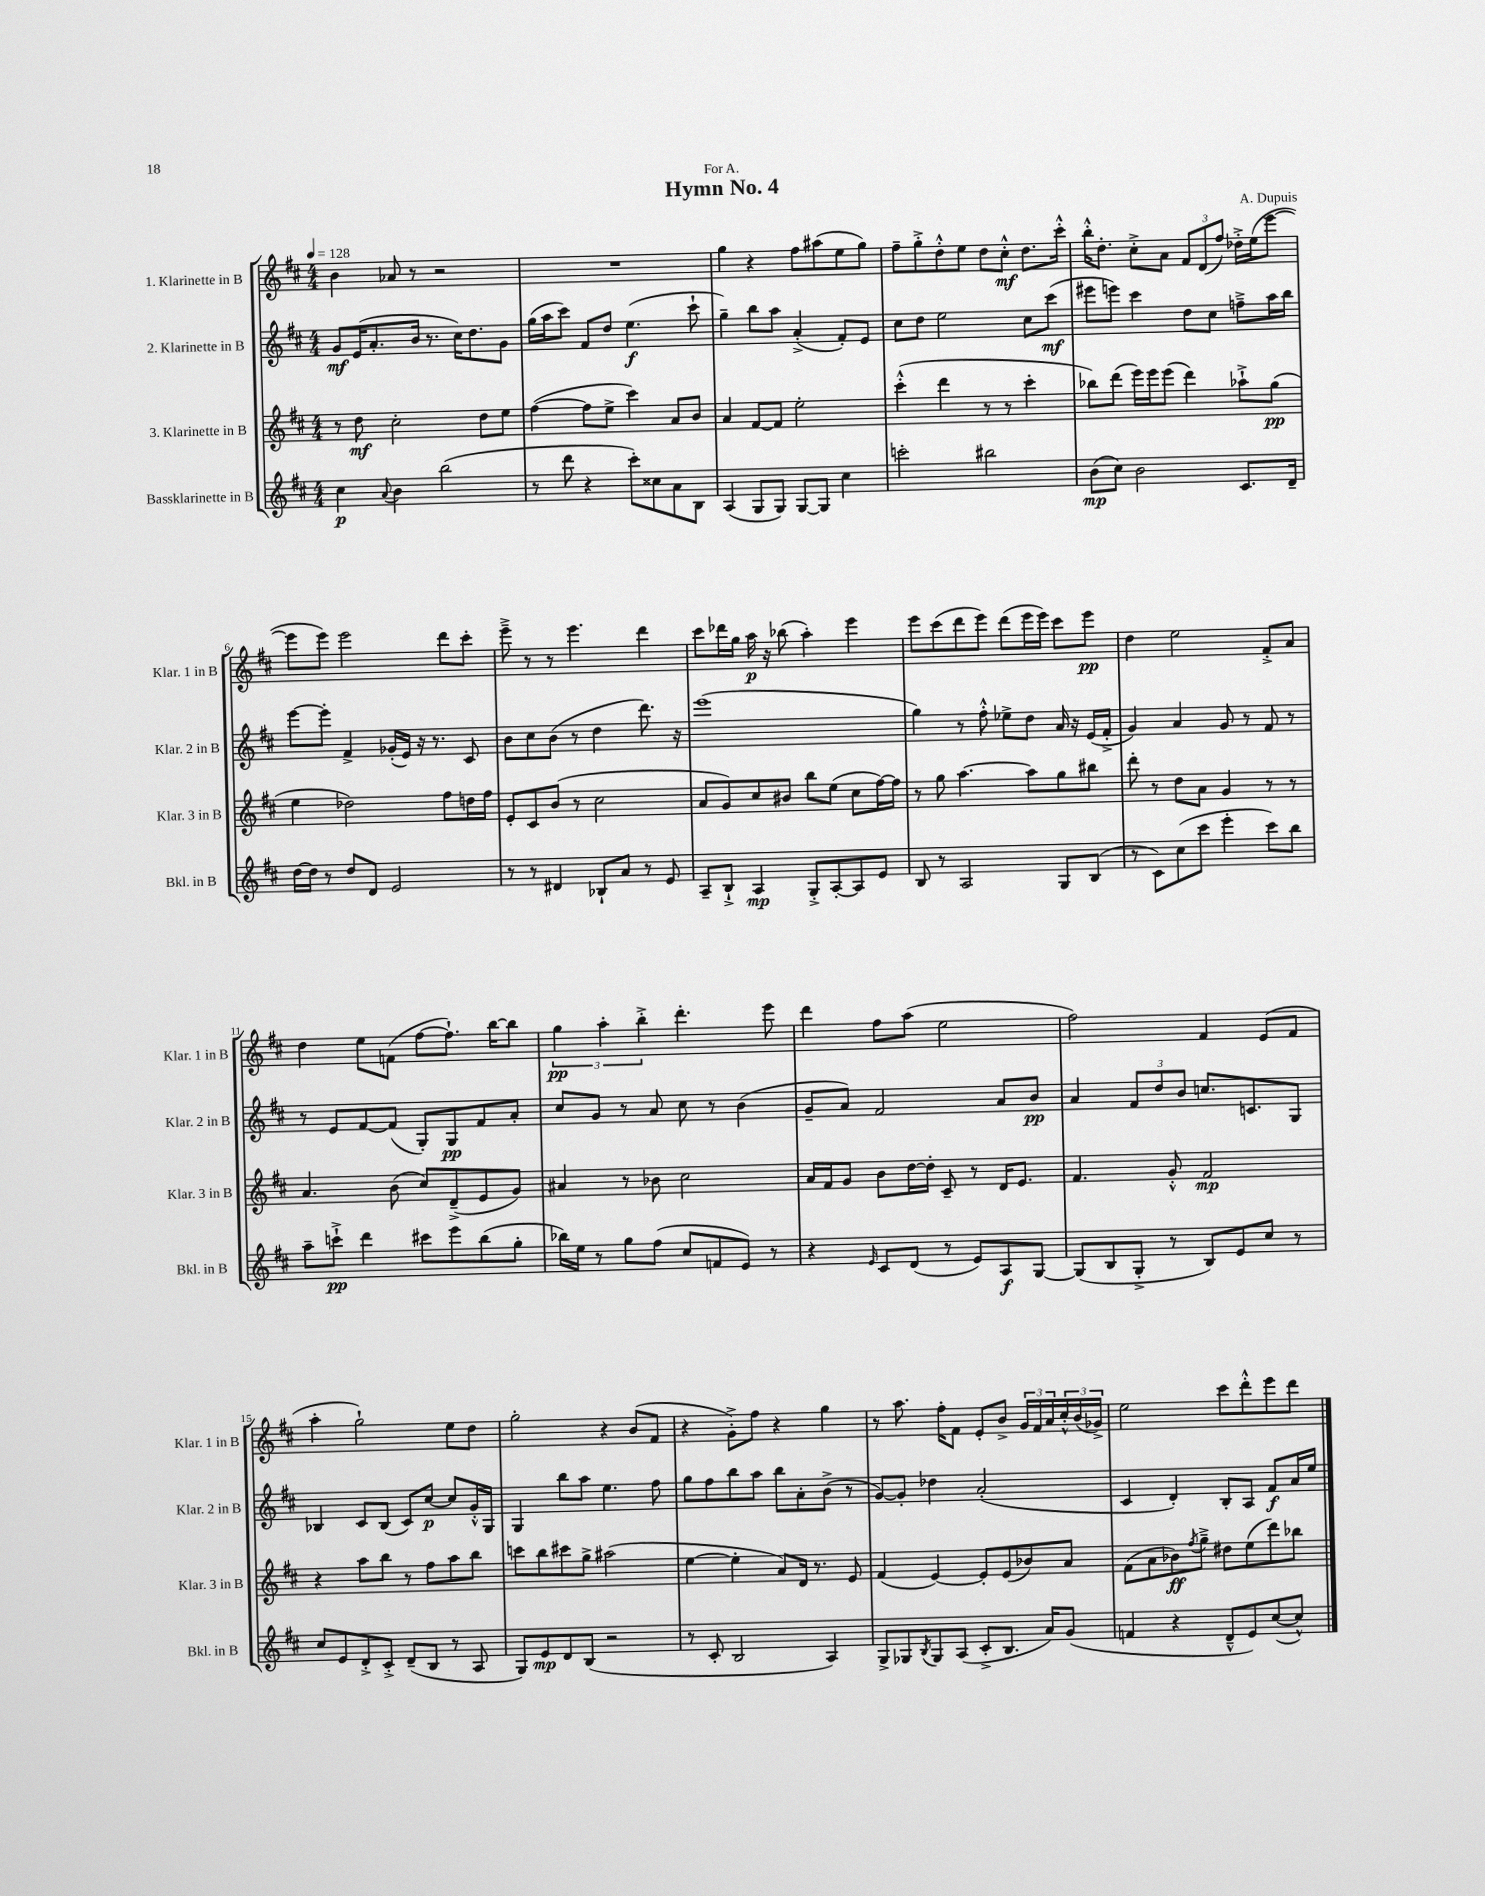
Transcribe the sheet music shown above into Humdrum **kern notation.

**kern	**dynam	**kern	**dynam	**kern	**dynam	**kern	**dynam
*part4	*part4	*part3	*part3	*part2	*part2	*part1	*part1
*staff4	*staff4	*staff3	*staff3	*staff2	*staff2	*staff1	*staff1
*I"Bassklarinette in B	*	*I"3. Klarinette in B	*	*I"2. Klarinette in B	*	*I"1. Klarinette in B	*
*I'Bkl. in B	*	*I'Klar. 3 in B	*	*I'Klar. 2 in B	*	*I'Klar. 1 in B	*
*clefG2	*	*clefG2	*	*clefG2	*	*clefG2	*
*k[f#c#]	*	*k[f#c#]	*	*k[f#c#]	*	*k[f#c#]	*
*M4/4	*	*M4/4	*	*M4/4	*	*M4/4	*
*MM128	*	*MM128	*	*MM128	*	*MM128	*
=1	=1	=1	=1	=1	=1	=1	=1
4cc#\	p	8r	.	8g/L	mf	4b\	.
.	.	8dd\	mf	(16e/K	.	.	.
.	.	.	.	8.a'/	.	.	.
8qqa/	.	.	.	.	.	.	.
4b\	.	2cc#'\	.	.	.	8a-X/	.
.	.	.	.	16b/Jk	.	8r	.
.	.	.	.	8.r	.	.	.
(2bb\	.	.	.	.	.	2r	.
.	.	.	.	16cc#\KL)	.	.	.
.	.	.	.	8.dd\	.	.	.
.	.	8dd\L	.	.	.	.	.
.	.	8ee\J	.	8g\J	.	.	.
=2	=2	=2	=2	=2	=2	=2	=2
8r	.	([4ff#\	.	(16gg\LL	.	1r	.
.	.	.	.	16aa\J	.	.	.
8ddd\	.	.	.	8ccc#\J)	.	.	.
4r	.	8ff#\L]	.	8f#/L	.	.	.
.	.	8ee^\J	.	8dd/J	.	.	.
8ccc#'\L)	.	4ccc#\)	.	(4.ee\	f	.	.
8cc##X\	.	.	.	.	.	.	.
8a\	.	8a/L	.	.	.	.	.
8B\J	.	8b/J	.	8ccc#`\	.	.	.
=3	=3	=3	=3	=3	=3	=3	=3
(4A/	.	4a/	.	4gg~\)	.	4gg\	.
8G/L	.	[8f#/L	.	8bb\L	.	4r	.
8G/J)	.	8f#/J]	.	8aa\J	.	.	.
[8G/L	.	2ee'\	.	(4a'^/	.	8ff#\L	.
8G/J]	.	.	.	.	.	(8aa#X\	.
4cc#\	.	.	.	8f#'/L)	.	8ee\	.
.	.	.	.	8e/J	.	8gg\J)	.
=4	=4	=4	=4	=4	=4	=4	=4
2cccn'\	.	(4ccc#'^^\	.	8cc#\L	.	8ff#~\L	.
.	.	.	.	8dd\J	.	8gg'^\	.
.	.	4ddd\	.	2ee\	.	8dd'^^\	.
.	.	.	.	.	.	8ee\J	.
2bb#X\	.	8r	.	.	.	8dd\L	.
.	.	8r	.	.	.	8cc#'^^\J	mf
.	.	4ccc#'\	.	8cc#\L	.	8.dd\L	.
.	.	.	.	(8ccc#\J	mf	.	.
.	.	.	.	.	.	16ccc#'^^\Jk	.
=5	=5	=5	=5	=5	=5	=5	=5
(8b\L	mp	8bb-X\L)	.	8eee#X\L	.	16bb'^^\KL	.
.	.	.	.	.	.	8.dd'\J	.
8cc#\J)	.	(8ddd\J	.	8eeen\J)	.	.	.
2b\	.	16eee\LL)	.	4ccc#\	.	8cc#'^\L	.
.	.	16eee\J	.	.	.	.	.
.	.	(8eee\J	.	.	.	8a\J	.
.	.	4ddd\)	.	8dd\L	.	12f#/L	.
.	.	.	.	.	.	(12d/	.
.	.	.	.	8cc#\J	.	.	.
.	.	.	.	.	.	12ff#/J)	.
8.c#/L	.	8aa-X`^\L	.	8ffn~^\L	.	16dd-X'^\LL	.
.	.	.	.	.	.	(16ee\J	.
.	.	(8gg\J	pp	16aa\L	.	[8eee\J	.
16d~/Jk	.	.	.	16bb\JJ	.	.	.
!!LO:LB:g=z
=6	=6	=6	=6	=6	=6	=6	=6
[16dd\LL	.	4ee\	.	[8eee\L	.	8eee\L]	.
16dd\JJ]	.	.	.	.	.	.	.
8r	.	.	.	8eee'\J]	.	8eee\J)	.
8dd/L	.	2dd-X\)	.	4f#^/	.	2eee\	.
8d/J	.	.	.	.	.	.	.
2e/	.	.	.	(16g-X'/LL	.	.	.
.	.	.	.	16e/JJ)	.	.	.
.	.	.	.	16r	.	.	.
.	.	.	.	8.r	.	.	.
.	.	8ff#\L	.	.	.	8ddd\L	.
.	.	16ddn\L	.	8c#/	.	8ccc#'\J	.
.	.	16ff#\JJ	.	.	.	.	.
=7	=7	=7	=7	=7	=7	=7	=7
8r	.	8e'/L	.	8b\L	.	8eee~^\	.
8r	.	8c#/	.	8cc#\	.	8r	.
4d#X/	.	(8b/J	.	(8b\J	.	8r	.
.	.	8r	.	8r	.	4.eee\	.
8B-X`/L	.	2cc#\	.	4dd\	.	.	.
8a/J	.	.	.	.	.	.	.
8r	.	.	.	8.ddd\)	.	4ddd\	.
8e/	.	.	.	.	.	.	.
.	.	.	.	16r	.	.	.
=8	=8	=8	=8	=8	=8	=8	=8
8A~/L	.	8a/L	.	(1eee	.	8ccc#\L	.
8B`^/J	.	8g/)	.	.	.	16ddd-X\L	.
.	.	.	.	.	.	16gg\JJ	.
4A/	mp	8cc#/	.	.	.	16aa\	p
.	.	.	.	.	.	16r	.
.	.	8b#X/J	.	.	.	(8bb-X\	.
8G'^/L	.	8bb\L	.	.	.	4aa'\)	.
[8A'/	.	(8ee\J	.	.	.	.	.
8A/]	.	8cc#\L	.	.	.	4eee\	.
8e/J	.	[16ff#\L)	.	.	.	.	.
.	.	16ff#\JJ]	.	.	.	.	.
=9	=9	=9	=9	=9	=9	=9	=9
8B/	.	8r	.	4gg\)	.	8eee\L	.
8r	.	8gg\	.	.	.	(8ccc#\	.
2A/	.	[4.aa\	.	8r	.	8ddd\	.
.	.	.	.	8ff#'^^\	.	8eee\J)	.
.	.	.	.	8ee-X^\L	.	(8ddd\L	.
.	.	8aa\L]	.	8dd\J	.	16eee\L	.
.	.	.	.	.	.	16eee\JJ)	.
8G/L	.	8gg\	.	16a/	.	8ccc#\L	.
.	.	.	.	16r	.	.	.
(8B/J	.	8bb#X\J	.	(16e/LL	.	8eee\J	pp
.	.	.	.	16f#'^/JJ	.	.	.
=10	=10	=10	=10	=10	=10	=10	=10
8r	.	8ddd'\	.	4g/)	.	4dd\	.
8c#\L)	.	8r	.	.	.	.	.
(8cc#\	.	8dd\L	.	4a/	.	2ee\	.
8ccc#\J	.	8a\J	.	.	.	.	.
4eee'\	.	4g/	.	8g/	.	.	.
.	.	.	.	8r	.	.	.
8ccc#\L)	.	8r	.	8f#/	.	8f#'^/L	.
8bb\J	.	8r	.	8r	.	8a/J	.
!!LO:LB:g=z
=11	=11	=11	=11	=11	=11	=11	=11
8aa~\L	.	4.a/	.	8r	.	4dd\	.
8cccn`^\J	pp	.	.	8e/L	.	.	.
4ddd\	.	.	.	[8f#/	.	8ee\L	.
.	.	(8b\	.	(8f#/J]	.	(8fn\J	.
8ccc#X\L	.	8cc#/L)	.	8G'/L)	.	[8ff#\L	.
8eee\	.	(8d~^/	.	8G/	pp	8.ff#`\J])	.
(8bb\	.	8e/	.	8f#/	.	.	.
.	.	.	.	.	.	[16bb\KL	.
8gg'\J	.	8g/J)	.	8a'/J	.	8bb\J]	.
=12	=12	=12	=12	=12	=12	=12	=12
16bb-X\LL)	.	4a#X/	.	8cc#/L	.	6gg\	pp
16ee\JJ	.	.	.	.	.	.	.
8r	.	.	.	8g/J	.	.	.
.	.	.	.	.	.	6aa'\	.
8gg\L	.	8r	.	8r	.	.	.
.	.	.	.	.	.	6bb'^\	.
(8ff#\J	.	8b-X\	.	8a/	.	.	.
8cc#/L	.	2cc#\	.	8cc#\	.	4.ddd'\	.
8fn/	.	.	.	8r	.	.	.
8e/J)	.	.	.	(4b\	.	.	.
8r	.	.	.	.	.	8eee\	.
=13	=13	=13	=13	=13	=13	=13	=13
4r	.	16a/LL	.	8g~/L	.	4ddd\	.
.	.	16f#/J	.	.	.	.	.
.	.	8g/J	.	8a/J)	.	.	.
16qqe/	.	.	.	.	.	.	.
8c#/L	.	8b\L	.	2f#/	.	8ff#\L	.
(8d/J	.	[16dd\L	.	.	.	(8aa\J	.
.	.	16dd'\JJ]	.	.	.	.	.
8r	.	8c#~/	.	.	.	2ee\	.
8e/L)	.	8r	.	.	.	.	.
8A/	f	16d/KL	.	8a/L	.	.	.
.	.	8.e/J	.	.	.	.	.
[8G/J	.	.	.	8b/J	pp	.	.
=14	=14	=14	=14	=14	=14	=14	=14
(8G/L]	.	4.f#/	.	4a/	.	2ff#\)	.
8B/	.	.	.	.	.	.	.
8G'^/J	.	.	.	12f#/L	.	.	.
.	.	.	.	12dd/	.	.	.
8r	.	8g'^^/	.	.	.	.	.
.	.	.	.	12b/J	.	.	.
8B/L)	.	2f#/	mp	8.ccn/L	.	4f#/	.
8e/	.	.	.	.	.	.	.
.	.	.	.	8.cn/	.	.	.
8cc#/J	.	.	.	.	.	(8e/L	.
8r	.	.	.	8G/J	.	8f#/J	.
!!LO:LB:g=z
=15	=15	=15	=15	=15	=15	=15	=15
8cc#/L	.	4r	.	4B-X/	.	4aa'\	.
8e/	.	.	.	.	.	.	.
8d'^/	.	8aa\L	.	8c#/L	.	2gg`\)	.
8c#'^/J	.	8bb\J	.	(8B-/J	.	.	.
(8d~/L	.	8r	.	8c#/L)	.	.	.
8B/J	.	8ff#\L	.	[8cc#/J	p	.	.
8r	.	8aa\	.	8cc#/L]	.	8ee\L	.
8A/	.	8bb\J	.	16g'^^/L	.	8dd\J	.
.	.	.	.	16G/JJ	.	.	.
=16	=16	=16	=16	=16	=16	=16	=16
8G/L)	.	8cccn\L	.	4G/	.	2gg'\	.
8e/	mp	8bb\	.	.	.	.	.
8d/	.	8ccc#X\	.	8bb\L	.	.	.
(8B/J	.	8gg^\J	.	8aa\J	.	.	.
2r	.	(2aa#X\	.	4.ee\	.	4r	.
.	.	.	.	.	.	(8b/L	.
.	.	.	.	8ff#\	.	8f#/J	.
=17	=17	=17	=17	=17	=17	=17	=17
8r	.	[4ee\	.	8gg\L	.	4r	.
8c#'/	.	.	.	8ff#\	.	.	.
2B/	.	4ee'\]	.	8bb\	.	8g'^\L)	.
.	.	.	.	8aa\J	.	8ff#\J	.
.	.	8a/L)	.	8bb\L	.	4r	.
.	.	16d/Jk	.	8a'\	.	.	.
.	.	8.r	.	.	.	.	.
4A/)	.	.	.	(8b^\J	.	4gg\	.
.	.	8e/	.	8r	.	.	.
=18	=18	=18	=18	=18	=18	=18	=18
8G^/L	.	(4f#/	.	[8g/L)	.	8r	.
8G-X/	.	.	.	8g'/J]	.	8.aa\	.
8qB/	.	.	.	.	.	.	.
8G-/	.	[4e/)	.	4dd-X\	.	.	.
.	.	.	.	.	.	16ff#'\KL	.
(8A/J	.	.	.	.	.	8f#\J	.
8c#'^/L	.	8e'/L]	.	(2a'/	.	8e'/L	.
8.B/J	.	(8e/	.	.	.	8b^/J	.
.	.	8b-X/)	.	.	.	24g/LL	.
.	.	.	.	.	.	24f#/	.
16a/KL)	.	.	.	.	.	.	.
.	.	.	.	.	.	24a/	.
(8g/J	.	8a/J	.	.	.	24cc#'^^/	.
.	.	.	.	.	.	(24b/	.
.	.	.	.	.	.	24g-X^/JJ)	.
=19	=19	=19	=19	=19	=19	=19	=19
4fn/	.	(8f#\L	.	4c#/	.	2ee\	.
.	.	8a\	.	.	.	.	.
4r	.	8b-X\)	ff	4d'/)	.	.	.
.	.	8qff#/	.	.	.	.	.
.	.	8gg~^\J	.	.	.	.	.
8d~^^/L	.	8dd#X\L	.	8B'/L	.	8ccc#\L	.
8e/)	.	(8ee\	.	8A/J	.	8ddd'^^\	.
([8cc#/	.	8ddd\)	.	8f#/L	f	8eee\	.
8cc#^^/J])	.	8bb-X\J	.	16a/L	.	8ddd\J	.
.	.	.	.	16ee/JJ	.	.	.
==	==	==	==	==	==	==	==
*-	*-	*-	*-	*-	*-	*-	*-
